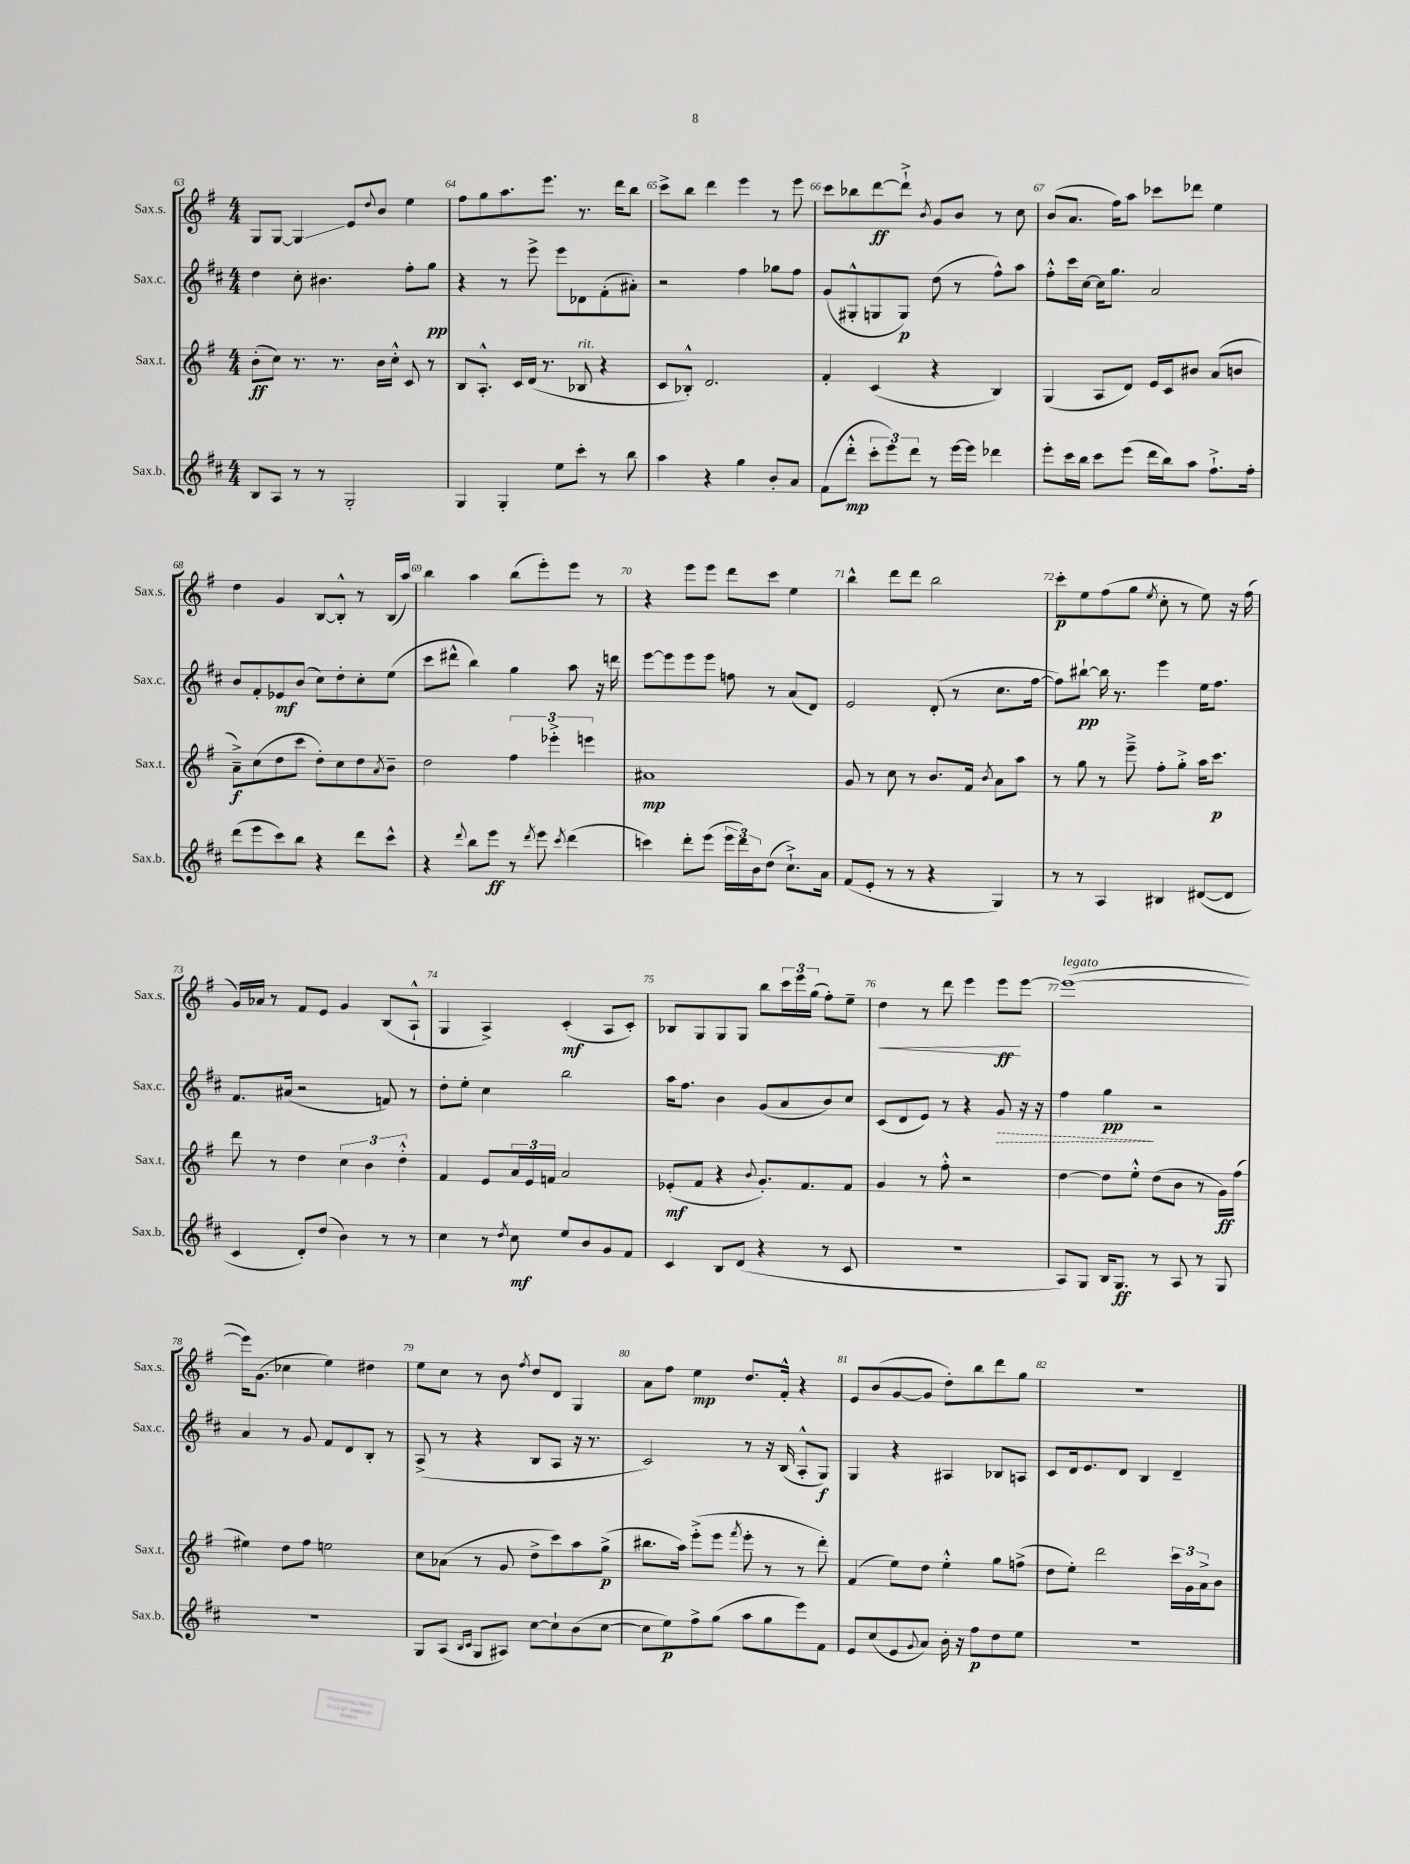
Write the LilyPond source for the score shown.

<<
\new StaffGroup <<
\new Staff = "s0" \with { instrumentName = "Sax.s." shortInstrumentName = "Sax.s." } {
    \clef treble \key g \major \numericTimeSignature \time 4/4
    g8 g8~ g4\glissando e'8 \appoggiatura { d''8 } b'8 e''4 |
    fis''8 g''8 a''8. e'''8. r8. d'''16 b''8 |
    c'''8-> b''8 d'''4 e'''4 r8 e'''8 |
    c'''8 bes''8 d'''8~\ff d'''8-!-> \acciaccatura { b'8 } g'8 b'8 r8 c''8 |
    b'8( a'8. fis''16) a''8 ces'''8 des'''8 e''4 |
    d''4 g'4 b8~ b8-.-^ r8 b16( a''16) |
    b''4 a''4 b''8( e'''8-.) e'''8 r8 |
    r4 e'''8 e'''8 d'''8 c'''8 e''4 |
    b''4-^ d'''8 d'''8 b''2 |
    c'''8-.\p e''8 fis''8( g''8 \acciaccatura { e''8 } c''8-. r8 e''8) r16 fis''16( |
    g'16) aes'16 r8 fis'8 e'8 g'4 b8( a8-!-^ |
    g4 a4->) c'4-.\mf( a8 c'8-.) |
    bes8 g8 g8 g8 b''8 \tuplet 3/2 { c'''16 e'''16 g''16( } fis''8-.) e''8-- |
    d''4\< r8 d'''8 e'''4 e'''8\ff\! e'''8~ |
    e'''1~^\markup { \italic "legato" }( |
    e'''16) g'8.( ces''4 e''4) dis''4 |
    e''8 c''8 r8 b'8 \acciaccatura { fis''8 } d''8 d'8 g4 |
    a'8 fis''8 e''4\mp d''8. fis'16-.-^ r4 |
    e'8 b'8( g'8~ g'8 d''8-.) b''8 d'''8 g''8 |
    r1 \bar "|." |
}
\new Staff = "s1" \with { instrumentName = "Sax.c." shortInstrumentName = "Sax.c." } {
    \clef treble \key d \major \numericTimeSignature \time 4/4
    d''4 cis''8-. bis'4. fis''8-. g''8\pp |
    r4 r8 e'''8-> e'''8 des'8 fis'8-.( ais'8-.) |
    r2 fis''4 ges''8 fis''8 |
    g'8( gis8-.-^ g8 g8\p) d''8( r8 fis''8-^) a''8 |
    fis''8-.-^ cis'''16 cis''16~ cis''16 g''8. a'2 |
    b'8 fis'8-. ees'8\mf b'8( cis''8) d''8-. cis''8-. e''8( |
    cis'''8 dis'''8-^ b''4) g''4 a''8 r16 d'''16 |
    e'''8~ e'''8 e'''8 e'''8 f''8 r8 a'8( d'8) |
    e'2 d'8-.( r8 cis''8. fis''16~ |
    fis''8) bis''8~-!\pp bis''16 r8. e'''4 e''16 fis''8. |
    fis'8. ais'16( r2 f'8) r8 |
    d''8-. e''8-. cis''4 b''2 |
    a''16 fis''8. b'4 g'8( a'8 b'8) cis''8 |
    cis'8( d'8 e'8) r8 r4 \once \override Hairpin.style = #'dashed-line g'8\> r16 r16 |
    fis''4 g''4\pp\! r2 |
    a'4 r8 g'8 fis'8 d'8 b8-. r8 |
    a8->( r8 r4 b8 a8 r16 r8. |
    cis'2) r8 r16 b16( a8-.-^ g8\f) |
    g4 r4 ais4 bes8 a8 |
    cis'8 d'16 e'8. d'8 b4 d'4-- \bar "|." |
}
\new Staff = "s2" \with { instrumentName = "Sax.t." shortInstrumentName = "Sax.t." } {
    \clef treble \key g \major \numericTimeSignature \time 4/4
    b'8-.\ff( c''8) r8. r8. b'16 c''16-.-^ c'8 r8 |
    b8 a8.-.-^ c'16 d'16( r8. bes8^\markup { \italic "rit." } r4 |
    c'8 bes8-.-^) d'2. |
    fis'4-. c'4( r4 b4) |
    g4( a8 d'8) e'16 c'16 bis'8 a'8( b'8 |
    a'8--->\f) c''8( d''8 c'''8 d''8-.) c''8 d''8 \acciaccatura { a'8 } b'8-- |
    d''2 \tuplet 3/2 { fis''4 ees'''4-.-> e'''4 } |
    ais'1\mp |
    g'8 r8 c''8 r8 b'8. fis'16 \acciaccatura { b'8 } a'8 a''8 |
    r8 g''8 r8 e'''8---> fis''8-. g''8-.-> a''16 c'''8.\p |
    d'''8 r8 d''4 \tuplet 3/2 { c''4 b'4 d''4-.-^ } |
    fis'4 e'8 \tuplet 3/2 { a'16 e'16 f'16 } a'2 |
    ees'8-.\mf( fis'8 r4 \appoggiatura { b'8 } g'8.-.) fis'8. fis'8 |
    g'4 r8 fis''8-.-^ r2 |
    d''4~ d''8 e''8-.-^ d''8( b'8 r8 g'16\ff) fis''16( |
    eis''4) d''8 fis''8 e''2 |
    c''8 aes'8( r8 g'8 d''8-> c'''8) a''8 g''8->\p( |
    bis''8. a''16) e'''8-.->( e'''8 \acciaccatura { fis'''8 } e'''8-. r8 r8 d'''8-.) |
    fis'4( e''8) d''8 e''4-.-^ g''8 f''8->( |
    d''8 e''8-.) d'''2 \tuplet 3/2 { c'''16 g'16 a'16-> } b'8 \bar "|." |
}
\new Staff = "s3" \with { instrumentName = "Sax.b." shortInstrumentName = "Sax.b." } {
    \clef treble \key d \major \numericTimeSignature \time 4/4
    b8 a8 r8 r8 g2-. |
    g4 g4-. e''8 cis'''8-. r8 b''8 |
    a''4 r4 g''4 b'8-. a'8 |
    fis'8( d'''8-.-^\mp \tuplet 3/2 { cis'''8-. e'''8) d'''8 } r8 e'''16~ e'''16 des'''4 |
    e'''8-. cis'''16 b''16 cis'''8 e'''8( d'''16 b''16) a''8 fis''8.-!-> fis''16-. |
    d'''8( e'''8 cis'''8) b''8 r4 d'''8 cis'''8-^ |
    r4 \appoggiatura { d'''8 } b''8 e'''8\ff r8 \acciaccatura { d'''8 } e'''8 \acciaccatura { cis'''8 } d'''4( |
    c'''4) d'''8-. e'''8( \tuplet 3/2 { e'''16 d'''16) b'16 } d''8( cis''8.-!->) a'16 |
    fis'8( e'8-. r8 r8 r4 g4) |
    r8 r8 a4 bis4 dis'8~( dis'8 |
    cis'4 d'8-.) d''8( b'4) r8 r8 |
    cis''4 r8 \acciaccatura { d''8 } cis''8\mf e''8 b'8 g'8 fis'8 |
    cis'4 b8 d'8( r4 r8 cis'8 |
    R1 |
    a8) g8 b16 g8.\ff r8 a8 r8 g8 |
    R1 |
    g8 a8( \grace { b16 cis'16 } g8 ais8) cis''8~ cis''8-! b'8( cis''8~ |
    cis''8 e''8\p) fis''8-> g''8( a''8 g''8 e'''8) fis'8 |
    e'8 cis''8( e'8 \appoggiatura { g'8 } a'8) b'16-. r16 fis''8\p d''8 e''8 |
    r1 \bar "|." |
}
>>
>>
\layout { \context { \Score currentBarNumber = #63 \override BarNumber.break-visibility = ##(#f #t #t) barNumberVisibility = #all-bar-numbers-visible } }
